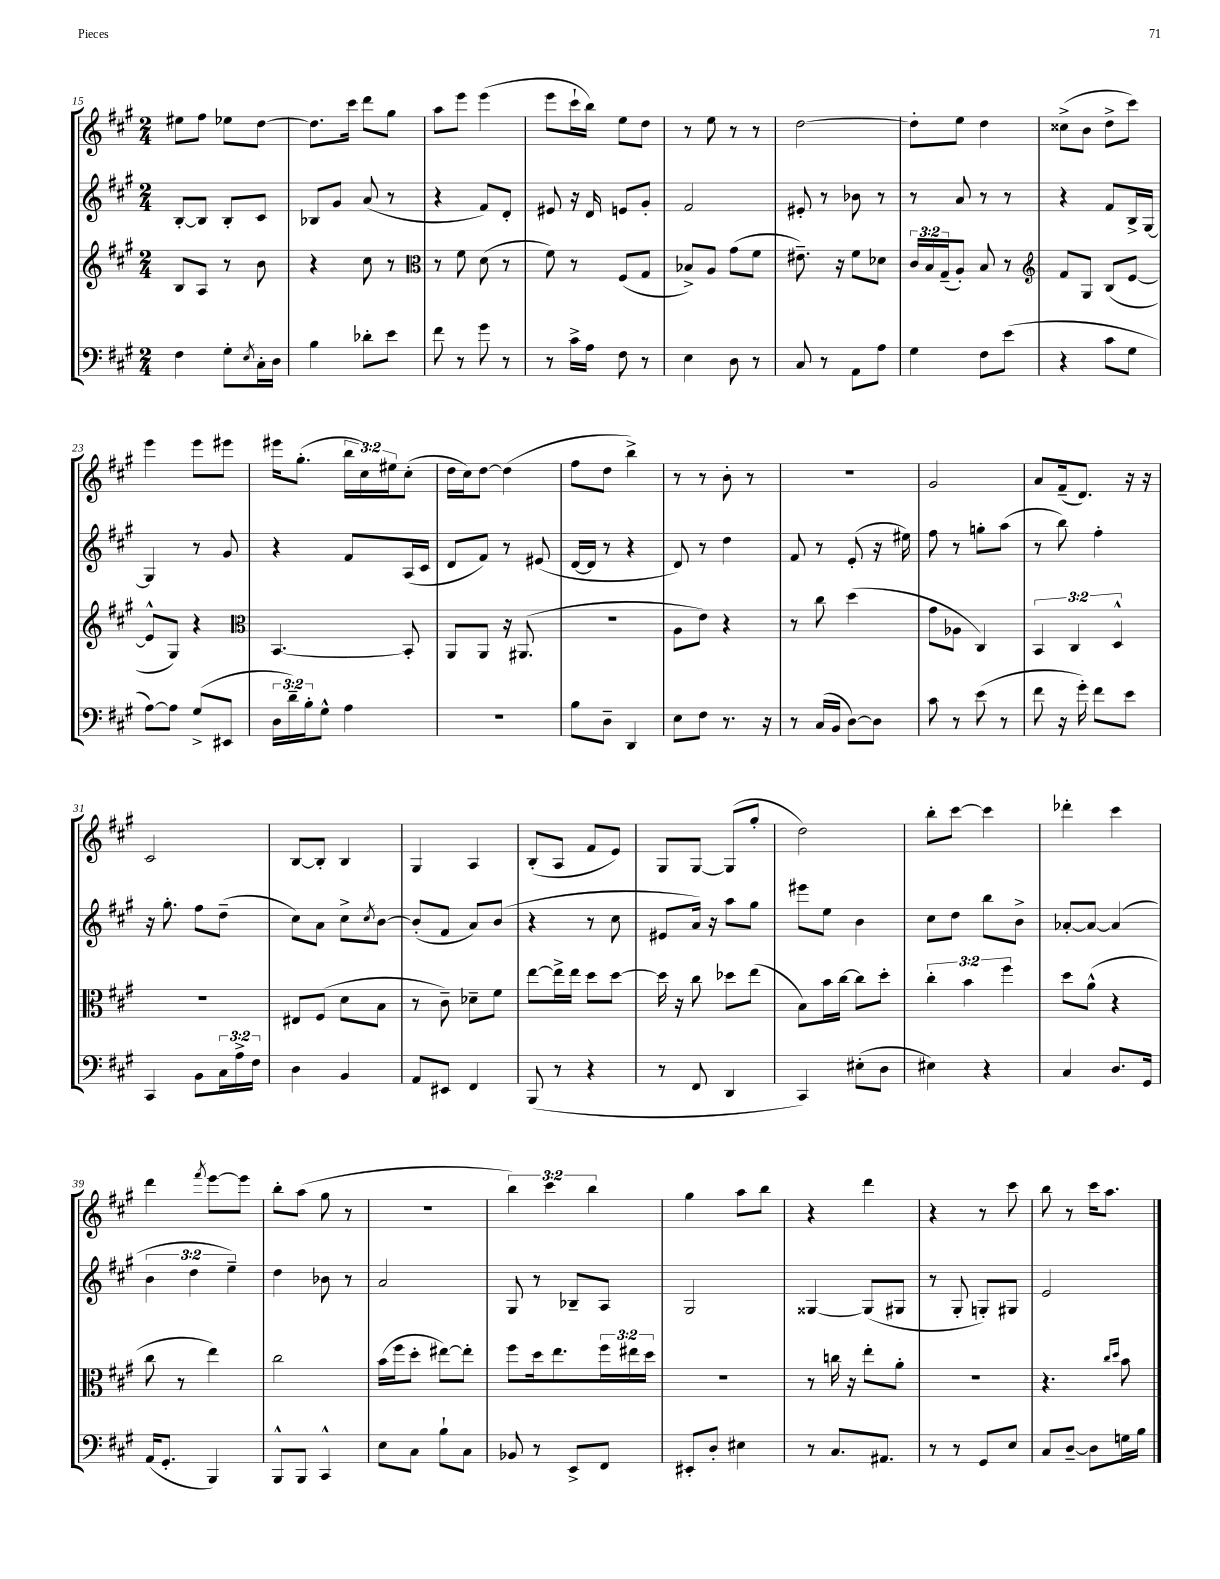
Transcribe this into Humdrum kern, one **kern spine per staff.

**kern	**kern	**kern	**kern
*staff4	*staff3	*staff2	*staff1
*clefF4	*clefG2	*clefG2	*clefG2
*k[f#c#g#]	*k[f#c#g#]	*k[f#c#g#]	*k[f#c#g#]
*M2/4	*M2/4	*M2/4	*M2/4
4F#	8B	[8B'	8ee#
.	8A	8B]	8ff#
8G#'	8r	8B'	8ee-
8qE	.	.	.
16C#'	8b	8c#	[8dd
16D	.	.	.
=	=	=	=
4B	4r	8B-	8.dd]
.	.	8g#	.
.	.	.	16ccc#
8d-'	8cc#	(8a	8ddd
8e	8r	8r	8gg#
=	=	=	=
*	*clefC3	*	*
8f#	8r	4r	8aa
8r	8f#	.	8eee
8g#	(8d	8f#)	(4eee
8r	8r	8d'	.
=	=	=	=
8r	8f#)	8e#	8eee
16c#^	8r	16r	16ccc#`
16A	.	16d	16bb)
8F#	(8F#	8e	8ee
8r	8G#	8g#'	8dd
=	=	=	=
4E	8B-^)	2f#	8r
.	8A	.	8ee
8D	(8g#	.	8r
8r	8f#	.	8r
=	=	=	=
8C#	8.e#~)	8e#'	[2dd
8r	.	8r	.
.	16r	.	.
8AA	8f#	8b-	.
8A	8d-	8r	.
=	=	=	=
4G#	24c#	8r	8dd']
.	24B	.	.
.	(24G#~	.	.
.	8A')	8a	8ee
8F#	8B	8r	4dd
(8e	8r	8r	.
=	=	=	=
*	*clefG2	*	*
4r	8f#	4r	(8cc##^
.	8G#	.	8b
8c#	(8B	8f#	8dd^
8G#	[8e	16B^	8ccc#)
.	.	[16G#	.
=	=	=	=
[8A)	8e^^]	4G#]	4eee
8A]	8G#)	.	.
(8G#^	4r	8r	8eee
8EE#	.	8g#	8eee#
=	=	=	=
*	*clefC3	*	*
24D	[4.BB	4r	16eee#
24d~)	.	.	.
.	.	.	(8.gg#'
24B'	.	.	.
8G#^^	.	.	.
4A	.	8f#	24bb
.	.	.	24cc#)
.	.	.	24ee#
.	8BB']	(16A	(8cc#'
.	.	16c#	.
=	=	=	=
2r	8AA	8d	16dd
.	.	.	16cc#)
.	8AA	8f#)	[8dd
.	16r	8r	(4dd]
.	(8.AA#	.	.
.	.	(8e#	.
=	=	=	=
8B	2r	[16d	8ff#
.	.	16d]	.
8D~	.	8r	8dd
4DD	.	4r	4bb^)
=	=	=	=
8E	8A	8d)	8r
8F#	8e)	8r	8r
8.r	4r	4dd	8b'
.	.	.	8r
16r	.	.	.
=	=	=	=
8r	8r	8f#	2r
(16C#	8cc#	8r	.
16BB	.	.	.
[8D)	(4dd	(8e'	.
8D]	.	16r	.
.	.	16ee#)	.
=	=	=	=
8c#	8g#	8ff#	2g#
8r	8A-	8r	.
(8e	4C#)	8gg'	.
8r	.	(8aa	.
=	=	=	=
8f#	6BB	8r	8a
16r	.	8bb)	(16f#~
.	6C#	.	.
16g#')	.	.	8.d)
8f#	.	4ff#'	.
.	6D^^	.	.
8e	.	.	16r
.	.	.	16r
=	=	=	=
4CC#	2r	16r	2c#
.	.	8.gg#'	.
8BB	.	8ff#	.
24C#	.	(8dd~	.
24A^	.	.	.
24F#	.	.	.
=	=	=	=
4D	8E#	8cc#)	[8B
.	(8F#	8a	8B']
4BB	8d	8cc#^	4B
.	.	8qcc#	.
.	8B	[8b	.
=	=	=	=
8AA	8r	(8b']	4G#
8EE#	8c#~)	8f#	.
4FF#	8d-~	8a)	4A
.	8f#	(8b	.
=	=	=	=
(8BBB	[8ee	4r	(8B'
8r	16ee^]	.	8A
.	16ee	.	.
4r	8dd	8r	8f#
.	[8dd	8cc#	8e)
=	=	=	=
8r	16dd]	8e#	8G#
.	16r	.	.
8FF#	8cc#	16a)	[8G#
.	.	16r	.
4DD	8dd-	8aa	(8G#]
.	(8ee	8gg#	8gg#'
=	=	=	=
4CC#)	8B)	8eee#	2dd)
.	16b	8ee	.
.	[16cc#	.	.
(8E#'	8cc#]	4b	.
8D	8dd'	.	.
=	=	=	=
4E#)	6cc#'	8cc#	8bb'
.	.	8dd	[8ccc#
.	6b	.	.
4r	.	8bb	4ccc#]
.	6ff#	.	.
.	.	8b^	.
=	=	=	=
4C#	8dd	[8a-'	4ddd-'
.	(8a^^	8a-_	.
8.D	4r	(4a-]	4ccc#
16GG#	.	.	.
=	=	=	=
(16AA	8cc#	6b	4ddd
8.GG#'	.	.	.
.	8r	.	.
.	.	6dd	.
.	.	.	8qfff#
4BBB)	4ee)	.	[8eee
.	.	6ee~)	.
.	.	.	8eee]
=	=	=	=
8BBB^^	2cc#	4dd	8bb'
8BBB	.	.	(8aa
4CC#^^	.	8b-	8gg#
.	.	8r	8r
=	=	=	=
8E	(16b	2a	2r
.	16ff#	.	.
8C#	8dd'	.	.
8B`	[8ee#)	.	.
8C#	8ee#']	.	.
=	=	=	=
8BB-	8ff#	8G#	6bb)
8r	16dd	8r	.
.	.	.	6ccc#
.	8.ee	.	.
8EE^	.	8B-~	.
.	.	.	6bb
8FF#	24ff#	8A	.
.	24ee#	.	.
.	24dd	.	.
=	=	=	=
8EE#'	2r	2G#	4gg#
8D'	.	.	.
4E#	.	.	8aa
.	.	.	8bb
=	=	=	=
8r	8r	[4G##	4r
8.C#	16cc	.	.
.	16r	.	.
.	8ee'	(8G##]	4ddd
8.AA#	.	.	.
.	8a'	8G#	.
=	=	=	=
8r	2r	8r	4r
8r	.	8G#'	.
8GG#	.	8G')	8r
8E	.	8G#	8ccc#
=	=	=	=
8C#	4.r	2e	8bb
[8D~	.	.	8r
8D]	.	.	16ccc#
.	.	.	8.aa
.	16qqcc#	.	.
.	16qqdd	.	.
16G	8b	.	.
16B	.	.	.
==	==	==	==
*-	*-	*-	*-
